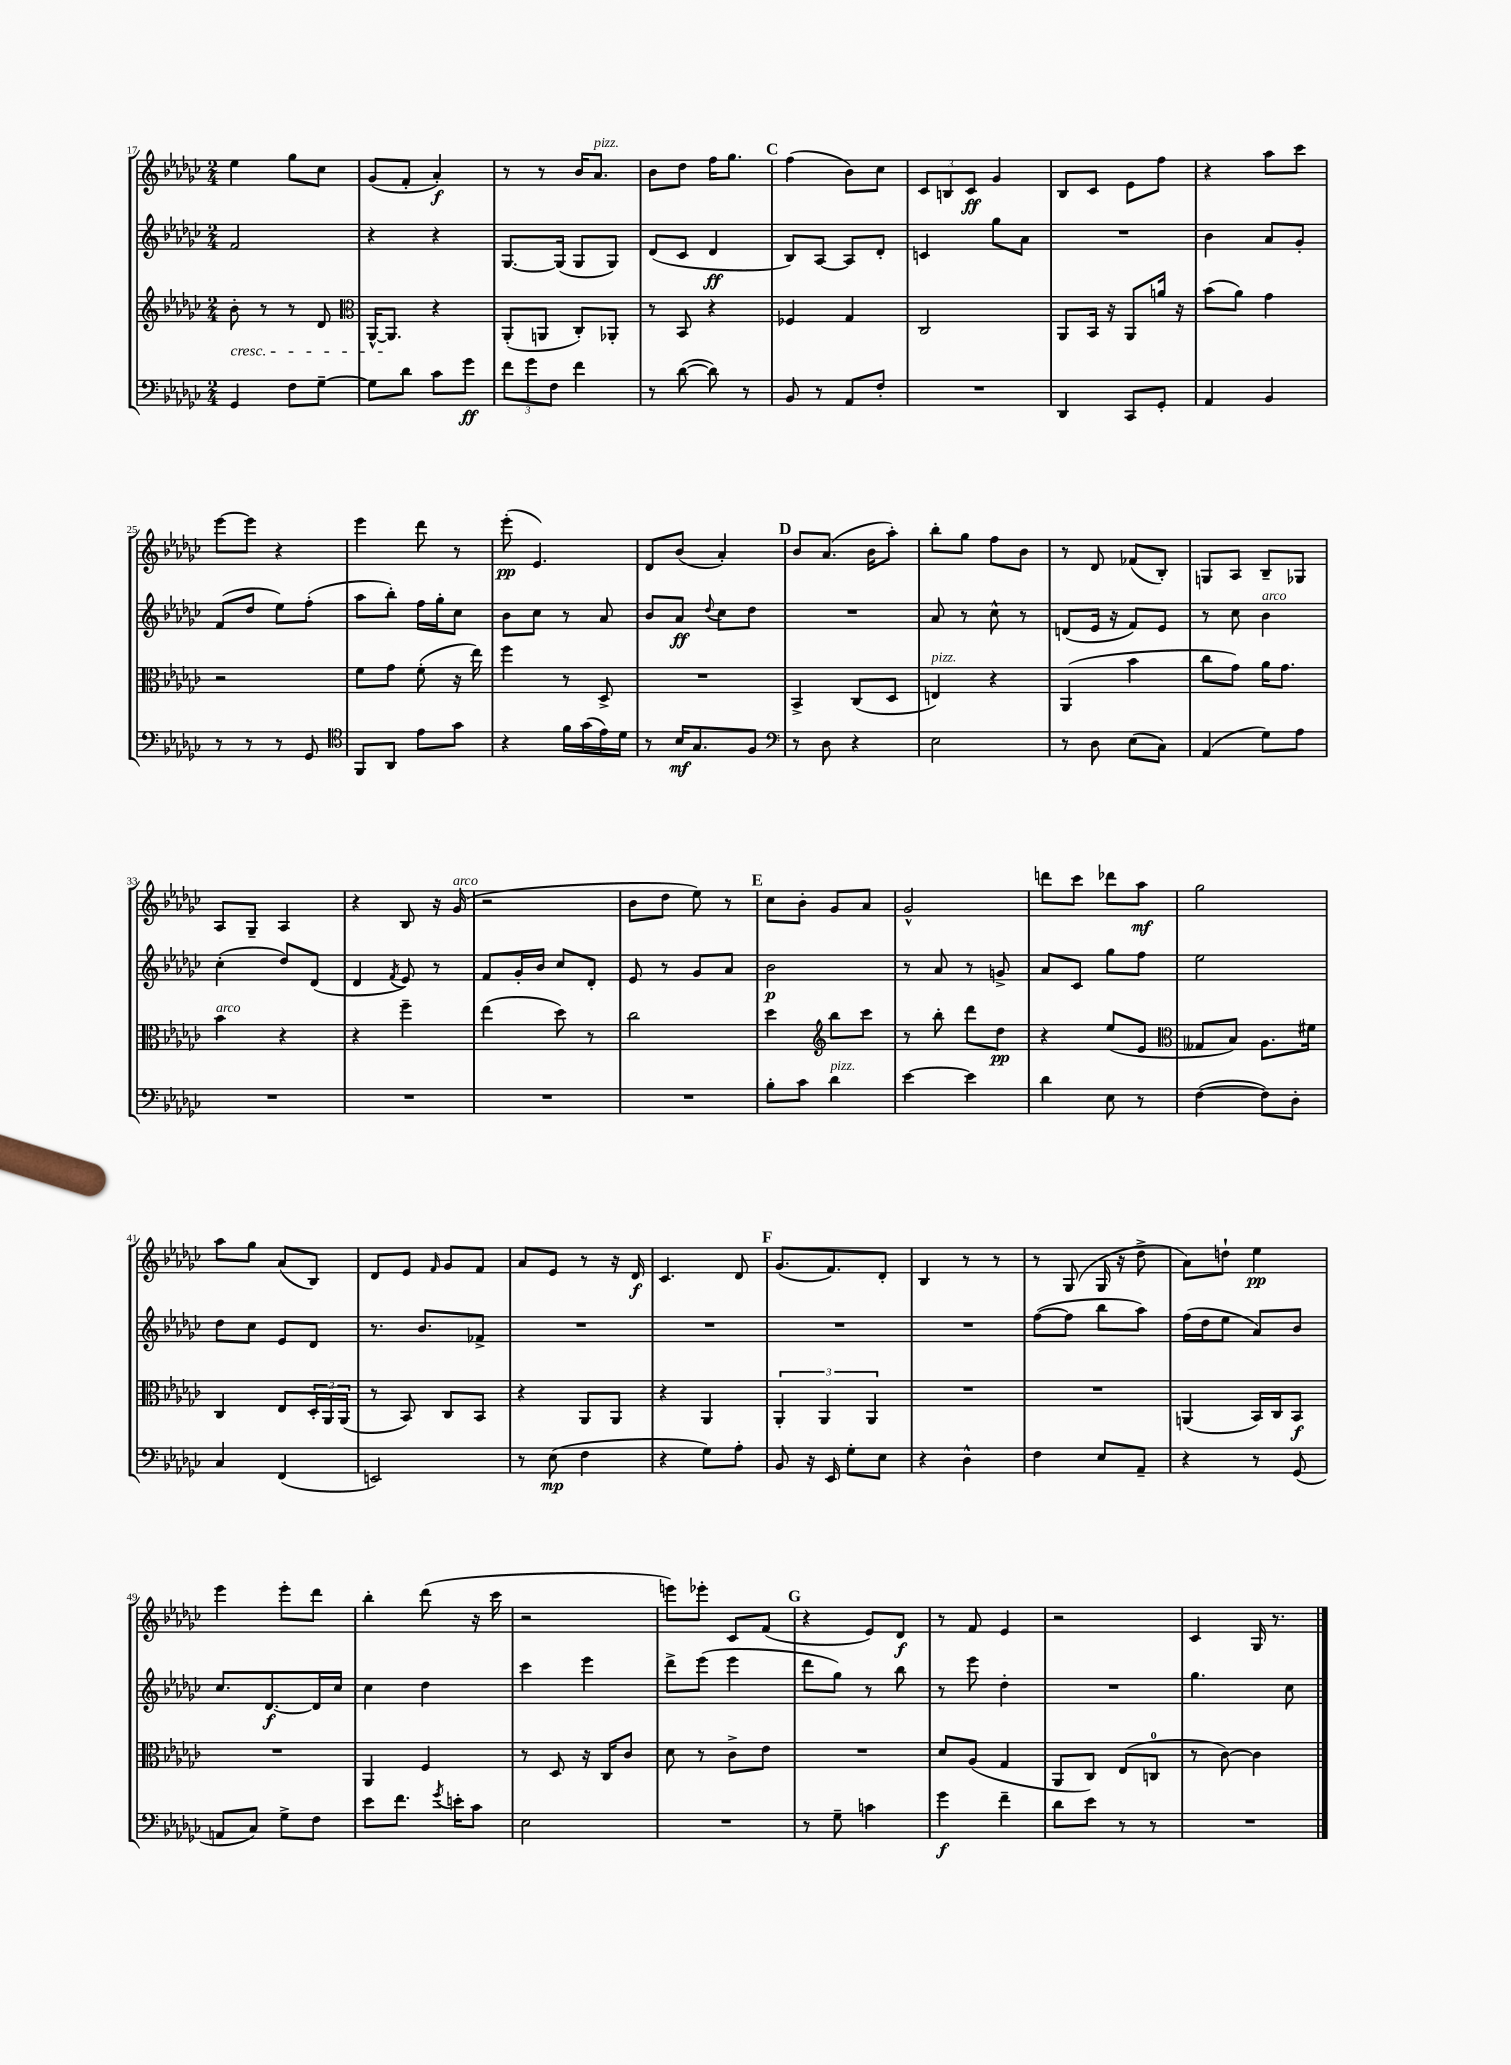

**kern	**kern	**kern	**kern
*staff4	*staff3	*staff2	*staff1
*clefF4	*clefG2	*clefG2	*clefG2
*k[b-e-a-d-g-c-]	*k[b-e-a-d-g-c-]	*k[b-e-a-d-g-c-]	*k[b-e-a-d-g-c-]
*M2/4	*M2/4	*M2/4	*M2/4
4GG-/	8b-'\	2f/	4ee-\
.	8r	.	.
8F\L	8r	.	8gg-\L
[8G-~\J	8d-/	.	8cc-\J
=	=	=	=
*	*clefC3	*	*
8G-\]L	[16AA-^^/LK	4r	(8g-/L
.	8.AA-/]J	.	.
8d-\J	.	.	8f'/J
8c-\L	4r	4r	4a-'/)
8g-\J	.	.	.
=	=	=	=
12f\L	(8AA-'/L	[8.G-/L	8r
12g-\	.	.	.
.	8AA/J	.	8r
12F\J	.	.	.
.	.	(16G-/]Jk	.
4f\	8C-'/L)	8G-/L	16b-/LK
.	.	.	8.a-/J
.	8AA-'/J	8G-/J)	.
=	=	=	=
8r	8r	(8d-/L	8b-\L
([8d-\	8BB-/	8c-/J	8dd-\J
8d-\])	4r	4d-/	16ff\LK
.	.	.	8.gg-\J
8r	.	.	.
=	=	=	=
8BB-/	4F-/	8B-/L)	(4ff\
8r	.	[8A-/J	.
8AA-/L	4G-/	8A-/]L	8b-\L)
8F'/J	.	8d-'/J	8cc-\J
=	=	=	=
2r	2C-/	4c/	12c-/L
.	.	.	12B/
.	.	.	12c-/J
.	.	8gg-\L	4g-/
.	.	8a-\J	.
=	=	=	=
4DD-/	8AA-/L	2r	8B-/L
.	16BB-/Jk	.	8c-/J
.	16r	.	.
8CC-/L	8AA-/L	.	8e-\L
8GG-'/J	16a/Jk	.	8ff\J
.	16r	.	.
=	=	=	=
4AA-/	(8b-\L	4b-\	4r
.	8a-\J)	.	.
4BB-/	4g-\	8a-/L	8aa-\L
.	.	8g-'/J	8ccc-\J
=	=	=	=
8r	2r	(8f/L	[8eee-\L
8r	.	8dd-/J	8eee-\]J
8r	.	8ee-\L)	4r
8GG-/	.	(8ff'\J	.
=	=	=	=
*clefC4	*	*	*
8FF/L	8f\L	8aa-\L	4eee-\
8AA-/J	8g-\J	8bb-'\J)	.
8e-\L	(8f'\	16ff\LL	8ddd-\
.	.	16gg-'\J	.
8g-\J	16r	8cc-\J	8r
.	16ee-\)	.	.
=	=	=	=
4r	4ff\	8b-\L	(8eee-'\
.	.	8cc-\J	4.e-/)
16f\LL	8r	8r	.
(16g-\	.	.	.
16e-\)	8D-^/	8a-/	.
16d-\JJ	.	.	.
=	=	=	=
8r	2r	8b-/L	8d-/L
16B-/LK	.	8a-/J	(8b-/J
8.G-/	.	.	.
.	.	8qqdd-/	.
.	.	8cc-\L	4a-'/)
8F/J	.	8dd-\J	.
=	=	=	=
*clefF4	*	*	*
8r	4BB-^/	2r	8b-/L
8D-\	.	.	(8.a-/J
4r	(8C-/L	.	.
.	.	.	16b-\LK
.	8D-/J	.	8aa-'\J)
=	=	=	=
2E-\	4E/)	8a-/	8bb-'\L
.	.	8r	8gg-\J
.	4r	8cc-^^\	8ff\L
.	.	8r	8b-\J
=	=	=	=
8r	(4AA-/	(8d/L	8r
8D-\	.	16e-/Jk	8d-/
.	.	16r	.
(8E-\L	4b-\	8f/L)	(8f-/L
8C-\J)	.	8e-/J	8B-'/J)
=	=	=	=
(4AA-/	8cc-\L	8r	8G/L
.	8g-\J)	8cc-\	8A-/J
8G-\L)	16a-\LK	4b-\	8B-~/L
.	8.g-\J	.	.
8A-\J	.	.	8G-/J
=	=	=	=
2r	4b-\	(4cc-'\	8A-/L
.	.	.	8G-~/J
.	4r	8dd-/L)	4A-/
.	.	(8d-/J	.
=	=	=	=
2r	4r	4d-/	4r
.	.	8qf/	.
.	4ff~\	8e-/)	8B-/
.	.	8r	16r
.	.	.	(16g-/
=	=	=	=
2r	(4ee-\	8f/L	2r
.	.	16g-'/L	.
.	.	16b-/JJ	.
.	8dd-\)	8cc-/L	.
.	8r	8d-'/J	.
=	=	=	=
2r	2cc-\	8e-/	8b-\L
.	.	8r	8dd-\J
.	.	8g-/L	8ee-\)
.	.	8a-/J	8r
=	=	=	=
8B-'\L	4dd-\	2b-\	8cc-\L
8c-\J	.	.	8b-'\J
*	*clefG2	*	*
4d-\	8bb-\L	.	8g-/L
.	8ccc-\J	.	8a-/J
=	=	=	=
[4e-\	8r	8r	2g-^^/
.	8bb-'\	8a-/	.
4e-\]	8ddd-\L	8r	.
.	8dd-\J	8g^/	.
=	=	=	=
4d-\	4r	8a-/L	8ddd\L
.	.	8c-/J	8ccc-\J
8E-\	(8ee-/L	8gg-\L	8ddd-\L
8r	8e-/J	8ff\J	8aa-\J
=	=	=	=
*	*clefC3	*	*
([4F\	8G--/L	2ee-\	2gg-\
.	8B-/J)	.	.
8F\]L)	8.A-\L	.	.
8D-'\J	.	.	.
.	16f#\Jk	.	.
=	=	=	=
4C-/	4C-/	8dd-\L	8aa-\L
.	.	8cc-\J	8gg-\J
(4FF/	8E-/L	8e-/L	(8a-/L
.	24D-'/L	8d-/J	8B-/J)
.	24AA-/	.	.
.	(24AA-/JJ	.	.
=	=	=	=
2EE/)	8r	8.r	8d-/L
.	8BB-/)	.	8e-/J
.	.	8.b-/L	.
.	.	.	16qqf/
.	8C-/L	.	8g-/L
.	8BB-/J	8f-^/J	8f/J
=	=	=	=
8r	4r	2r	8a-/L
(8E-\	.	.	8e-/J
4F\	8AA-/L	.	8r
.	8AA-/J	.	16r
.	.	.	16d-/
=	=	=	=
4r	4r	2r	4.c-/
8G-\L)	4AA-/	.	.
8A-'\J	.	.	8d-/
=	=	=	=
8BB-/	6AA-'/	2r	(8.g-/L
16r	.	.	.
.	6AA-/	.	.
16EE-/	.	.	8.f/)
8G-'\L	.	.	.
.	6AA-/	.	.
8E-\J	.	.	8d-'/J
=	=	=	=
4r	2r	2r	4B-/
4D-^^\	.	.	8r
.	.	.	8r
=	=	=	=
4F\	2r	([8ff\L	8r
.	.	8ff\]J	(8G-/
8E-/L	.	8bb-\L	16G-/
.	.	.	16r
8AA-~/J	.	8aa-\J)	8dd-^\
=	=	=	=
4r	(4AA/	(16ff\LL	8a-\L)
.	.	16dd-\J	.
.	.	8ee-\J	8dd`\J
8r	16BB-/LL)	8a-/L)	4ee-\
.	16C-/J	.	.
(8GG-/	8BB-/J	8b-/J	.
=	=	=	=
8AA/L	2r	8.cc-/L	4eee-\
8C-/J)	.	.	.
.	.	[8.d-/	.
8G-^\L	.	.	8eee-'\L
8F\J	.	16d-/]L	8ddd-\J
.	.	16cc-/JJ	.
=	=	=	=
8e-\L	4AA-/	4cc-\	4bb-'\
8.f\J	.	.	.
.	4F/	4dd-\	(8ddd-\
8qg-/	.	.	.
16e'\LK	.	.	.
8c-\J	.	.	16r
.	.	.	16ccc-\
=	=	=	=
2E-\	8r	4ccc-\	2r
.	8D-/	.	.
.	16r	4eee-\	.
.	16C-/LK	.	.
.	8c-/J	.	.
=	=	=	=
2r	8d-\	8ddd-^\L	8eee\L)
.	8r	(8eee-\J	8eee-'\J
.	8c-^\L	4eee-\	8c-/L
.	8e-\J	.	(8f/J
=	=	=	=
8r	2r	8ddd-\L	4r
8G-~\	.	8gg-\J)	.
4c\	.	8r	8e-/L)
.	.	8bb-\	8d-/J
=	=	=	=
4g-\	8d-/L	8r	8r
.	(8A-/J	8eee-\	8f/
4f~\	4G-/	4dd-'\	4e-/
=	=	=	=
8d-\L	8AA-/L	2r	2r
8e-\J	8C-/J)	.	.
8r	(8E-/L	.	.
8r	8C/J	.	.
=	=	=	=
2r	8r	4.gg-\	4c-/
.	[8c-\)	.	.
.	4c-\]	.	16G-/
.	.	.	8.r
.	.	8cc-\	.
==	==	==	==
*-	*-	*-	*-
